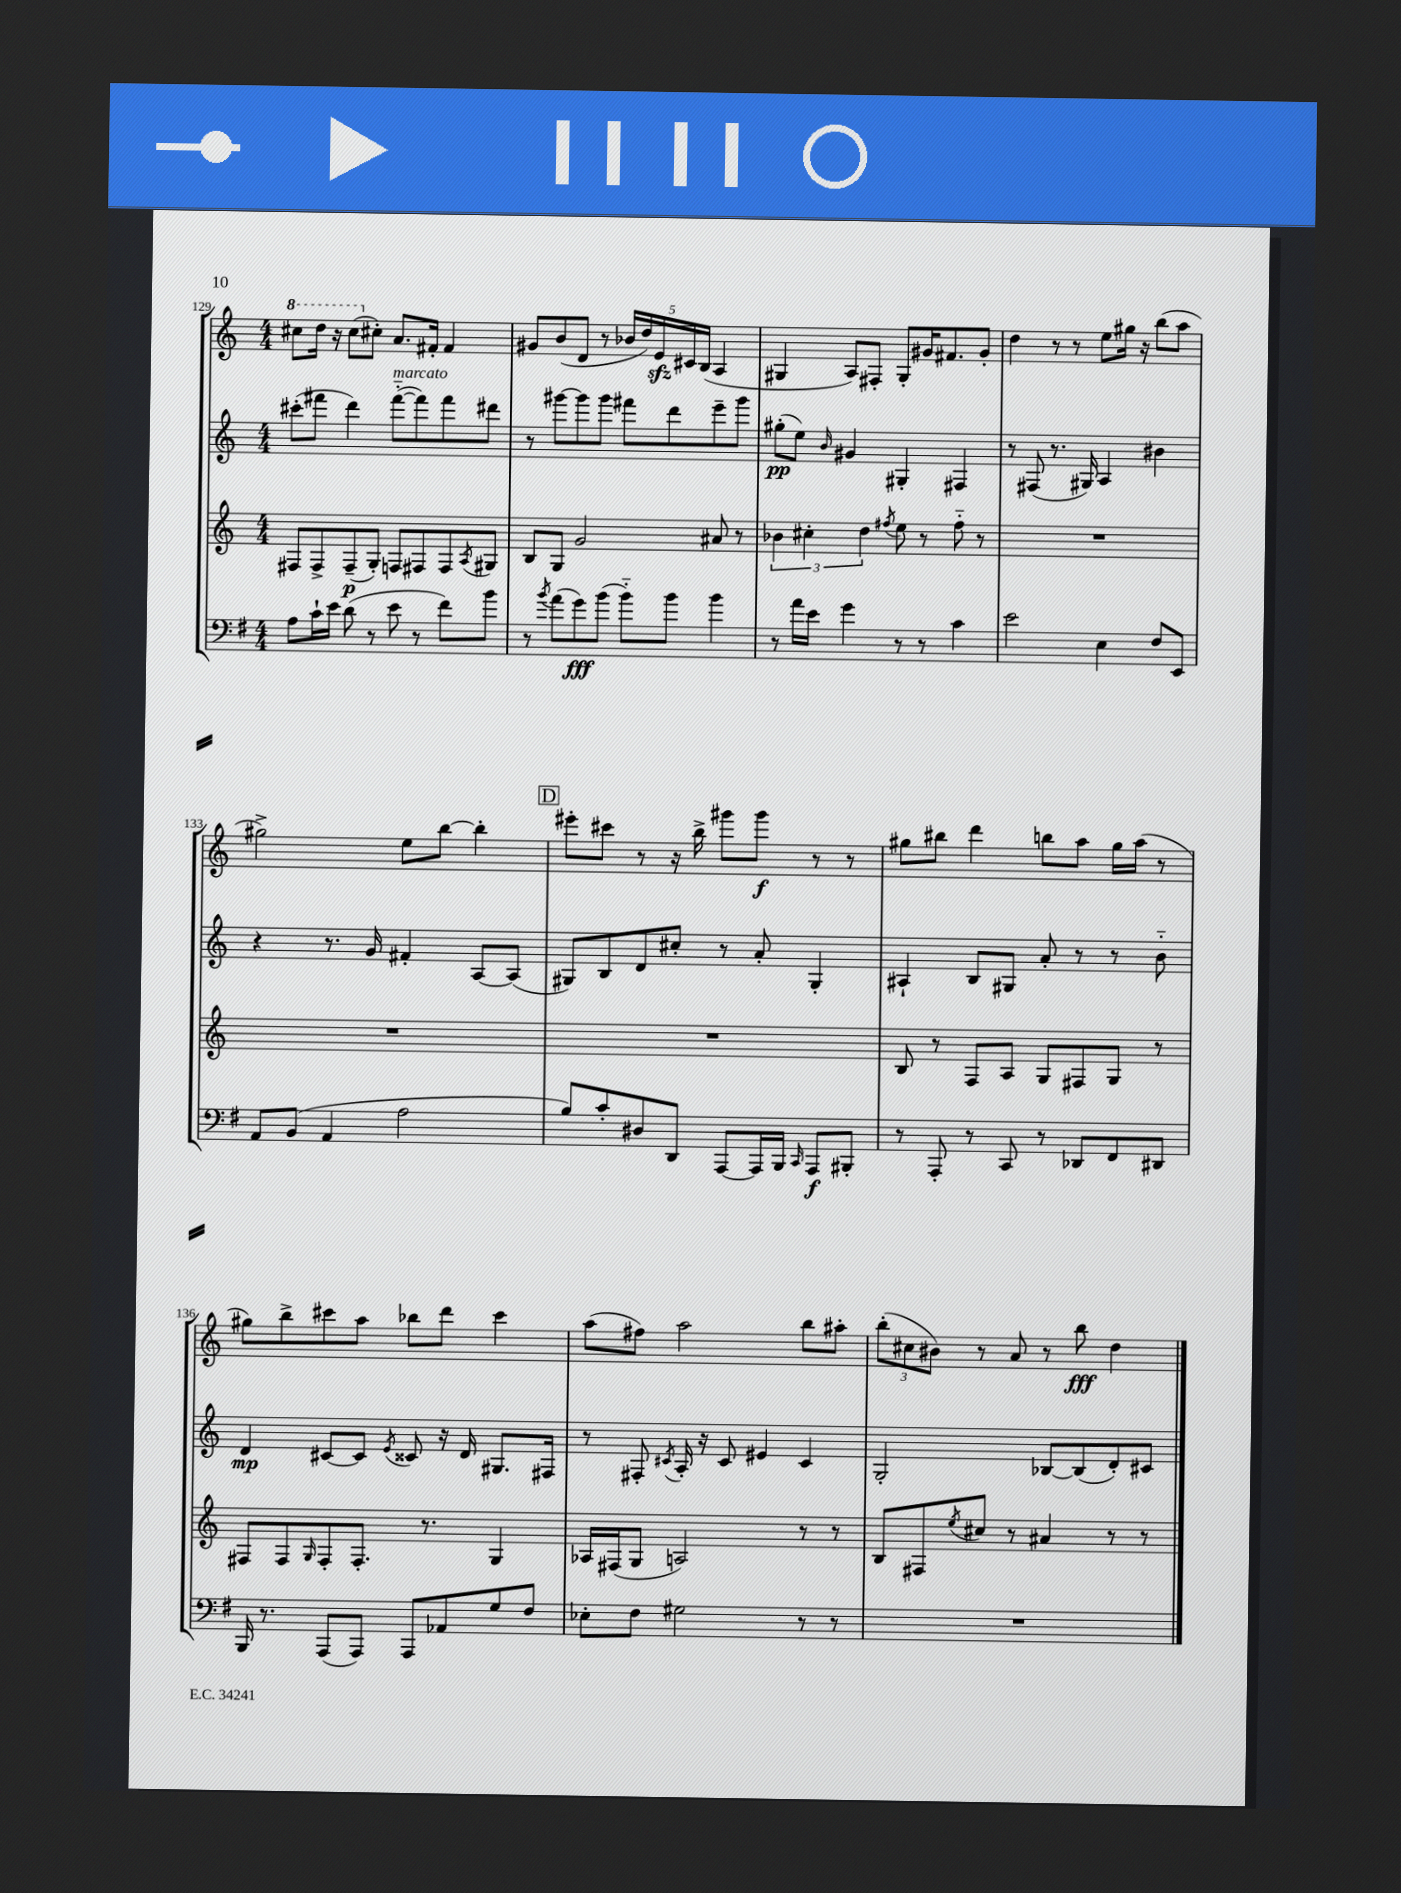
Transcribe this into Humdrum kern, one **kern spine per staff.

**kern	**kern	**kern	**kern
*staff4	*staff3	*staff2	*staff1
*clefF4	*clefG2	*clefG2	*clefG2
*k[f#]	*k[]	*k[]	*k[]
*M4/4	*M4/4	*M4/4	*M4/4
8A	8F#	(8ccc#'	8ccc#
16c`	8F#^	8fff#	16ddd
16e	.	.	16r
(8d	(8F#~	4ddd)	(8ccc#
8r	8G')	.	8cc#')
8e	8F	([8fff#'~	8.a
8r	8F#	8fff#])	.
.	.	.	16f#'
8f#)	8F#	8fff#	4f#
.	8qA	.	.
8b	8G#	8ddd#	.
=	=	=	=
8r	8B	8r	8g#
8qb	.	.	.
(8a	8G	[8ggg#	(8b
8g)	2g	8ggg#]	8d
(8b	.	8ggg#	8r
8b'~)	.	8fff#	20b-
.	.	.	20dd)
.	.	.	20e
8b	.	8ddd	.
.	.	.	20c#
.	.	.	(20B
4b	8a#	8eee~	4A
.	8r	8ggg#	.
=	=	=	=
8r	6b-	(8gg#'	4G#
16a	.	8ee)	.
.	6cc#'	.	.
16e	.	.	.
.	.	16qqb	.
4g	.	4g#	8A)
.	6dd	.	.
.	.	.	8F#'
.	8qff#	.	.
8r	8ee	4G#'	8G#'
8r	8r	.	16g#
.	.	.	8.f#
4c	8ff#'~	4F#	.
.	8r	.	8g#'
=	=	=	=
2e	1r	8r	4dd
.	.	(8F#	.
.	.	8.r	8r
.	.	.	8r
.	.	16G#)	.
4E	.	4A	8ee
.	.	.	16gg#
.	.	.	16r
8F#	.	4b#	(8bb
8EE	.	.	8aa
=	=	=	=
8AA	1r	4r	2gg#^)
(8BB	.	.	.
4AA	.	8.r	.
.	.	16g	.
2A	.	4f#'	8ee
.	.	.	[8bb
.	.	[8A	4bb']
.	.	(8A]	.
=	=	=	=
8B)	1r	8G#)	8eee#'
8c'	.	8B	8ccc#
8D#	.	8d	8r
8DD	.	8cc#'	16r
.	.	.	16bb^
[8AAA	.	8r	8ggg#
16AAA]	.	8a'	8ggg#
16BBB	.	.	.
16qqCC	.	.	.
8AAA	.	4G#'	8r
8BBB#'	.	.	8r
=	=	=	=
8r	8B	4A#`	8gg#
8AAA'	8r	.	8bb#
8r	8F	8B	4ddd
8CC	8A	8G#	.
8r	8G	8a'	8bb
8DD-	8F#	8r	8aa
8FF#	8G	8r	16gg#
.	.	.	(16aa
8DD#	8r	8b'~	8r
=	=	=	=
16BBB	8F#	4d	8gg#)
8.r	.	.	.
.	8F#	.	8bb^
.	16qqG	.	.
(8AAA	8F#'	[8c#	8ccc#
8AAA)	8.F#'	8c#]	8aa
.	.	8qe	.
8AAA	.	8c##	8bb-
.	8.r	.	.
8AA-	.	16r	8ddd
.	.	16d	.
8G	4G	8.G#	4ccc#
8F#	.	.	.
.	.	16F#	.
=	=	=	=
8E-'	16A-	8r	(8aa
.	(16F#	.	.
8F#	8G	8F#'	8ff#)
.	.	8qc#	.
2G#	2A)	16A'	2aa
.	.	16r	.
.	.	8c#	.
.	.	4e#	.
8r	8r	4c#	8bb
8r	8r	.	8aa#'
=	=	=	=
1r	8B	2G'	(12bb'
.	.	.	12cc#
.	8F#	.	.
.	.	.	12b#)
.	8qee	.	.
.	8cc#	.	8r
.	8r	.	8a
.	4a#	[8B-	8r
.	.	(8B-]	8bb
.	8r	8d')	4dd
.	8r	8c#	.
==	==	==	==
*-	*-	*-	*-
